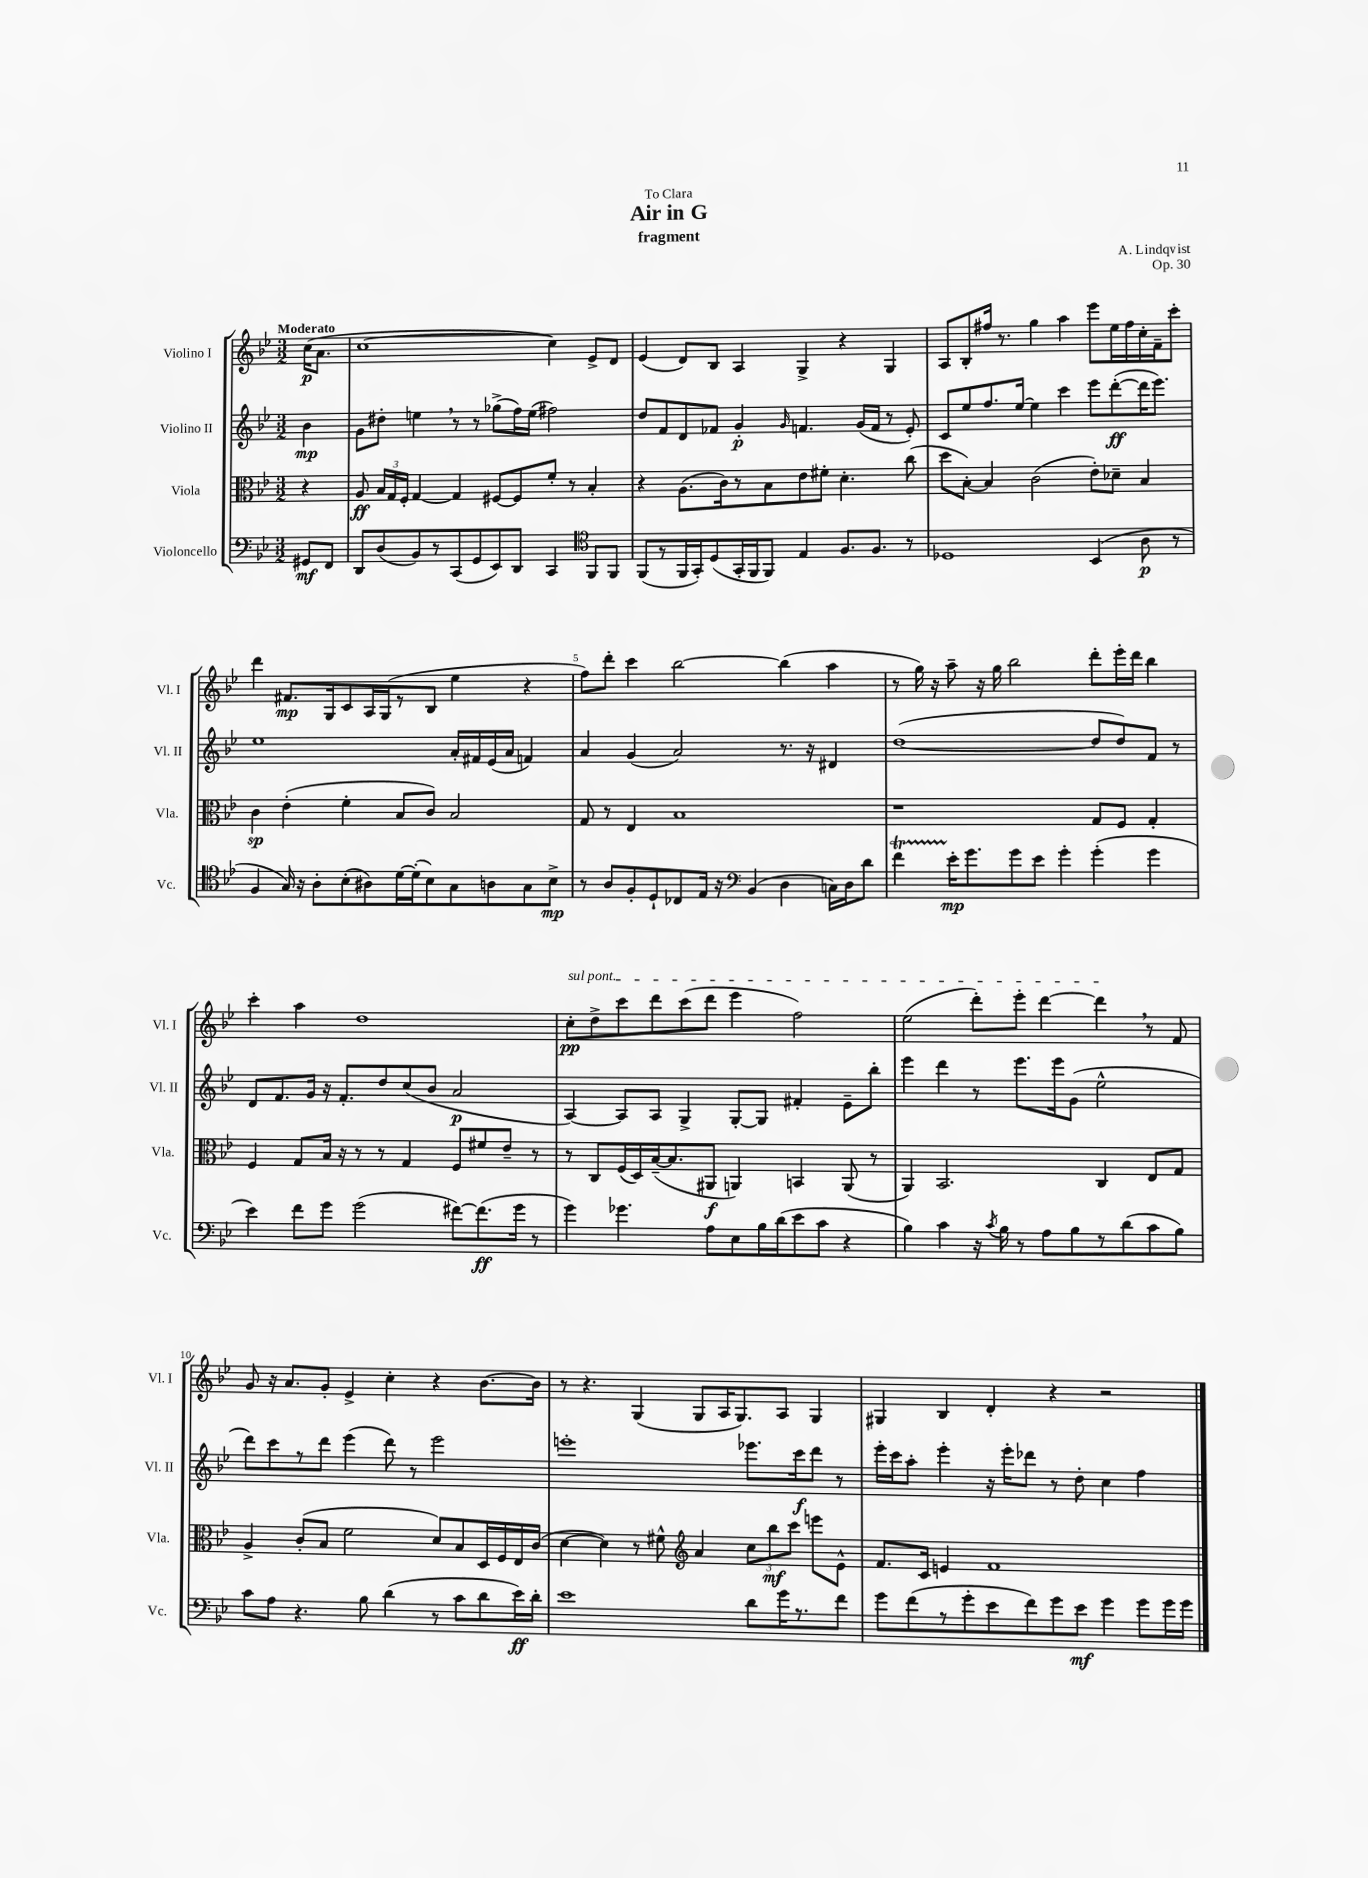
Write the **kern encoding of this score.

**kern	**dynam	**kern	**dynam	**kern	**dynam	**kern	**dynam
*part4	*part4	*part3	*part3	*part2	*part2	*part1	*part1
*staff4	*staff4	*staff3	*staff3	*staff2	*staff2	*staff1	*staff1
*I"Violoncello	*	*I"Viola	*	*I"Violino II	*	*I"Violino I	*
*I'Vc.	*	*I'Vla.	*	*I'Vl. II	*	*I'Vl. I	*
*clefF4	*	*clefC3	*	*clefG2	*	*clefG2	*
*k[b-e-]	*	*k[b-e-]	*	*k[b-e-]	*	*k[b-e-]	*
*M3/2	*	*M3/2	*	*M3/2	*	*M3/2	*
=	=	=	=	=	=	=	=
!	!	!	!	!	!	!LO:TX:a:B:t=Moderato	!
8GG#X/L	mf	4r	.	4b-\	mp	(16cc\KL	p
.	.	.	.	.	.	8.a\J	.
8FF/J	.	.	.	.	.	.	.
=1	=1	=1	=1	=1	=1	=1	=1
8DD/L	.	8A/	ff	8g\L	.	[1cc	.
(8D/	.	24B-/LL	.	8dd#X'\J	.	.	.
.	.	24G/	.	.	.	.	.
.	.	24F'/JJ	.	.	.	.	.
8BB-/)	.	[4G/	.	4een,\	.	.	.
8r	.	.	.	.	.	.	.
(8CC/	.	4G/]	.	8r	.	.	.
8GG/	.	.	.	8r	.	.	.
8EE-/)	.	[8F#X/L	.	(8gg-X^\L	.	.	.
8DD/J	.	8F#/]	.	16ff\L)	.	.	.
.	.	.	.	(16ee\JJ	.	.	.
4CC/	.	8f'/J	.	2ff#X\)	.	4cc\])	.
.	.	8r	.	.	.	.	.
*clefC4	*	*	*	*	*	*	*
8FF/L	.	4B-'/	.	.	.	8e-^/L	.
8FF/J	.	.	.	.	.	8d/J	.
=2	=2	=2	=2	=2	=2	=2	=2
(8FF/L	.	4r	.	8dd/L	.	(4e-/	.
8r	.	.	.	8f/	.	.	.
16FF/L	.	(8.A\L	.	8d/	.	8d/L)	.
16GG'/J)	.	.	.	.	.	.	.
(8D/	.	.	.	8f-X/J	.	8B-/J	.
.	.	16c\k)	.	.	.	.	.
16GG'/L	.	8r	.	4g'/	p	4A/	.
16FF/J	.	.	.	.	.	.	.
8FF/J)	.	8B-\	.	.	.	.	.
.	.	.	.	16qqg/	.	.	.
4E-/	.	8e-\	.	4.fn/	.	4G^/	.
.	.	8f#X'\J	.	.	.	.	.
8.F/L	.	4.d'\	.	.	.	4r	.
.	.	.	.	(16g/LL	.	.	.
8.F/J	.	.	.	16f/JJ	.	.	.
.	.	.	.	8r	.	4G/	.
8r	.	(8cc\	.	8e-'/)	.	.	.
=3	=3	=3	=3	=3	=3	=3	=3
1D-X	.	8dd\L	.	8c/L	.	8A/L	.
.	.	[8B-'\J)	.	8ee-/	.	8B-'/	.
.	.	4B-/]	.	8.ff/	.	16ff#X/Jk	.
.	.	.	.	.	.	8.r	.
.	.	.	.	[16ee-/Jk	.	.	.
.	.	(2c\	.	4ee-\]	.	4gg\	.
.	.	.	.	4ccc\	.	4aa\	.
(4BB-/	.	8e-'\L)	.	8eee-\L	.	8eee-\L	.
.	.	8d-X~\J	.	([8ddd'\	ff	16ee-\L	.
.	.	.	.	.	.	16ff#\	.
8A\	p	4B-/	.	16ddd\K]	.	16cc'\	.
.	.	.	.	8.eee-\J)	.	16f~\J	.
8r	.	.	.	.	.	8ccc'\J	.
!!LO:LB:g=z
=4	=4	=4	=4	=4	=4	=4	=4
4F/	.	4c\	sp	1ee-	.	4ddd\	.
16G/)	.	(4e-'\	.	.	.	8.f#X/L	mp
16r	.	.	.	.	.	.	.
8A'\L	.	.	.	.	.	.	.
.	.	.	.	.	.	16G/k	.
(8B-'\	.	4f'\	.	.	.	8c/	.
8A#X\)	.	.	.	.	.	16A/L	.
.	.	.	.	.	.	(16G/J	.
[16d\L	.	8B-/L	.	.	.	8r	.
(16d'\J]	.	.	.	.	.	.	.
8B-\)	.	8c/J)	.	.	.	8B-/J	.
8G\	.	2B-/	.	16a'/LL	.	4ee-\	.
.	.	.	.	16f#X/	.	.	.
8An\	.	.	.	(16e-/	.	.	.
.	.	.	.	16a/JJ	.	.	.
8G\	.	.	.	4fn/)	.	4r	.
8B-^\J	mp	.	.	.	.	.	.
=5	=5	=5	=5	=5	=5	=5	=5
8r	.	8G/	.	4a/	.	8ff\L)	.
8A/L	.	8r	.	.	.	8ddd'\J	.
8F'/	.	4E-/	.	(4g/	.	4ccc\	.
8D`/	.	.	.	.	.	.	.
8C-X/	.	1B-	.	2a/)	.	[2bb-\	.
16E-/Jk	.	.	.	.	.	.	.
16r	.	.	.	.	.	.	.
*clefF4	*	*	*	*	*	*	*
(4BB-/	.	.	.	.	.	.	.
4D\	.	.	.	8.r	.	(4bb-\]	.
.	.	.	.	16r	.	.	.
16Cn\LL)	.	.	.	4d#X/	.	4aa\	.
16D\J	.	.	.	.	.	.	.
8d\J	.	.	.	.	.	.	.
=6	=6	=6	=6	=6	=6	=6	=6
4fT\	.	1r	.	([1dd	.	8r	.
.	.	.	.	.	.	16gg\)	.
.	.	.	.	.	.	16r	.
16e-'\KL	mp	.	.	.	.	8aa~\	.
8.g\	.	.	.	.	.	.	.
.	.	.	.	.	.	16r	.
.	.	.	.	.	.	16gg\	.
8g\	.	.	.	.	.	2bb-\	.
8e-\J	.	.	.	.	.	.	.
4g'\	.	.	.	.	.	.	.
(4g'\	.	8G/L	.	8dd/L]	.	8ddd'\L	.
.	.	8F/J	.	8dd/)	.	16eee-'\L	.
.	.	.	.	.	.	16ddd\JJ	.
4g\	.	4G'/	.	8f/J	.	4bb-\	.
.	.	.	.	8r	.	.	.
!!LO:LB:g=z
=7	=7	=7	=7	=7	=7	=7	=7
4e-\)	.	4F/	.	8d/L	.	4ccc'\	.
.	.	.	.	8.f/	.	.	.
8f\L	.	8G/L	.	.	.	4aa\	.
.	.	.	.	16g/Jk	.	.	.
8g\J	.	16B-/Jk	.	16r	.	.	.
.	.	16r	.	8.f'/L	.	.	.
(2g\	.	8r	.	.	.	1dd	.
.	.	8r	.	8dd/	.	.	.
.	.	4G/	.	(8cc/	.	.	.
.	.	.	.	8b-/J	.	.	.
[8f#X\L)	.	8F/L	.	2a/	p	.	.
(8.f#\]	ff	8f#X/	.	.	.	.	.
.	.	8e-~/J	.	.	.	.	.
16g\Jk	.	.	.	.	.	.	.
8r	.	8r	.	.	.	.	.
=8	=8	=8	=8	=8	=8	=8	=8
!	!	!	!	!	!	!LO:TX:a:i:t=sul pont.	!
4g\)	.	8r	.	[4A/)	.	8cc'\L	pp
.	.	8C/L	.	.	.	8dd^\	.
4.g-X\	.	(16F/L	.	8A/L]	.	8ccc\	.
.	.	16D/)	.	.	.	.	.
.	.	([16B-~/J	.	8A/J	.	8ddd\	.
.	.	8.B-/]	.	.	.	.	.
.	.	.	.	4G^/	.	(8ccc\	.
8A\L	.	8AA#X/J	f	.	.	8ddd\J	.
8E-\	.	4AAn/)	.	[8G'/L	.	4eee-\	.
16B-\L	.	.	.	8G/J]	.	.	.
(16d\J	.	.	.	.	.	.	.
8e-\	.	4BBn/	.	4f#X'/	.	2ff\)	.
8c\J	.	.	.	.	.	.	.
4r	.	(8AA/	.	8e-~\L	.	.	.
.	.	8r	.	8bb-'\J	.	.	.
=9	=9	=9	=9	=9	=9	=9	=9
4B-\)	.	4AA/)	.	4eee-\	.	(2ee-\	.
4c\	.	2.BB-/	.	4ddd\	.	.	.
16r	.	.	.	8r	.	8ddd'\L)	.
8qc/	.	.	.	.	.	.	.
16B-\	.	.	.	.	.	.	.
8r	.	.	.	8.eee-\L	.	8eee-'\J	.
8A\L	.	.	.	.	.	[4ddd\	.
.	.	.	.	16eee-\k	.	.	.
8B-\	.	.	.	(8g\J	.	.	.
8r	.	4C/	.	2ee-^^\	.	4ddd,\]	.
(8d\	.	.	.	.	.	.	.
8c\	.	8E-/L	.	.	.	8r	.
8B-\J)	.	8G/J	.	.	.	8f/	.
!!LO:LB:g=z
=10	=10	=10	=10	=10	=10	=10	=10
8c\L	.	4A^/	.	8ddd\L)	.	8g/	.
8A\J	.	.	.	8ccc\	.	16r	.
.	.	.	.	.	.	8.a/L	.
4.r	.	(8c'/L	.	8r	.	.	.
.	.	8B-/J	.	8ddd\J	.	8g'/J	.
.	.	2f\	.	(4eee-\	.	4e-^/	.
8B-\	.	.	.	.	.	.	.
(4d\	.	.	.	8ddd\)	.	4cc'\	.
.	.	.	.	8r	.	.	.
8r	.	8d/L)	.	2eee-\	.	4r	.
8c\L	.	8B-/	.	.	.	.	.
8d\	.	16D/L	.	.	.	[8.b-\L	.
.	.	16F/	.	.	.	.	.
16e-\L)	ff	16E-/	.	.	.	.	.
16d'\JJ	.	(16c/JJ	.	.	.	16b-\Jk]	.
=11	=11	=11	=11	=11	=11	=11	=11
1e-	.	[4d\	.	1eeen'	.	8r	.
.	.	.	.	.	.	4.r	.
.	.	4d\])	.	.	.	.	.
.	.	8r	.	.	.	(4G/	.
.	.	8f#X^^\	.	.	.	.	.
*	*	*clefG2	*	*	*	*	*
.	.	4a/	.	.	.	8G/L	.
.	.	.	.	.	.	16A/K	.
.	.	.	.	.	.	8.G/)	.
8d\L	.	12cc\L	.	8.eee-X\L	.	.	.
.	.	12bb-\	mf	.	.	.	.
16g\K	.	.	.	.	.	8A/J	.
.	.	12ccc\J	.	.	.	.	.
8.r	.	.	.	16ccc\k	f	.	.
.	.	8eeen\L	.	8ddd\J	.	4G/	.
8f\J	.	8e-^^\J	.	8r	.	.	.
=12	=12	=12	=12	=12	=12	=12	=12
8g\L	.	8.f/L	.	16eee-'\LL	.	4G#X/	.
.	.	.	.	16ccc\J	.	.	.
(8f\	.	.	.	8aa'\J	.	.	.
.	.	16c/Jk	.	.	.	.	.
8r	.	4en/	.	4eee-'\	.	4B-/	.
8g'\	.	.	.	.	.	.	.
8e-\	.	1f	.	16r	.	4d'/	.
.	.	.	.	16eee-'\KL	.	.	.
8f\)	.	.	.	8ddd-X\J	.	.	.
8g\	.	.	.	8r	.	4r	.
8e-\J	mf	.	.	8dd'\	.	.	.
4g\	.	.	.	4cc\	.	2r	.
8g\L	.	.	.	4ff\	.	.	.
16g\L	.	.	.	.	.	.	.
16g\JJ	.	.	.	.	.	.	.
==	==	==	==	==	==	==	==
*-	*-	*-	*-	*-	*-	*-	*-
